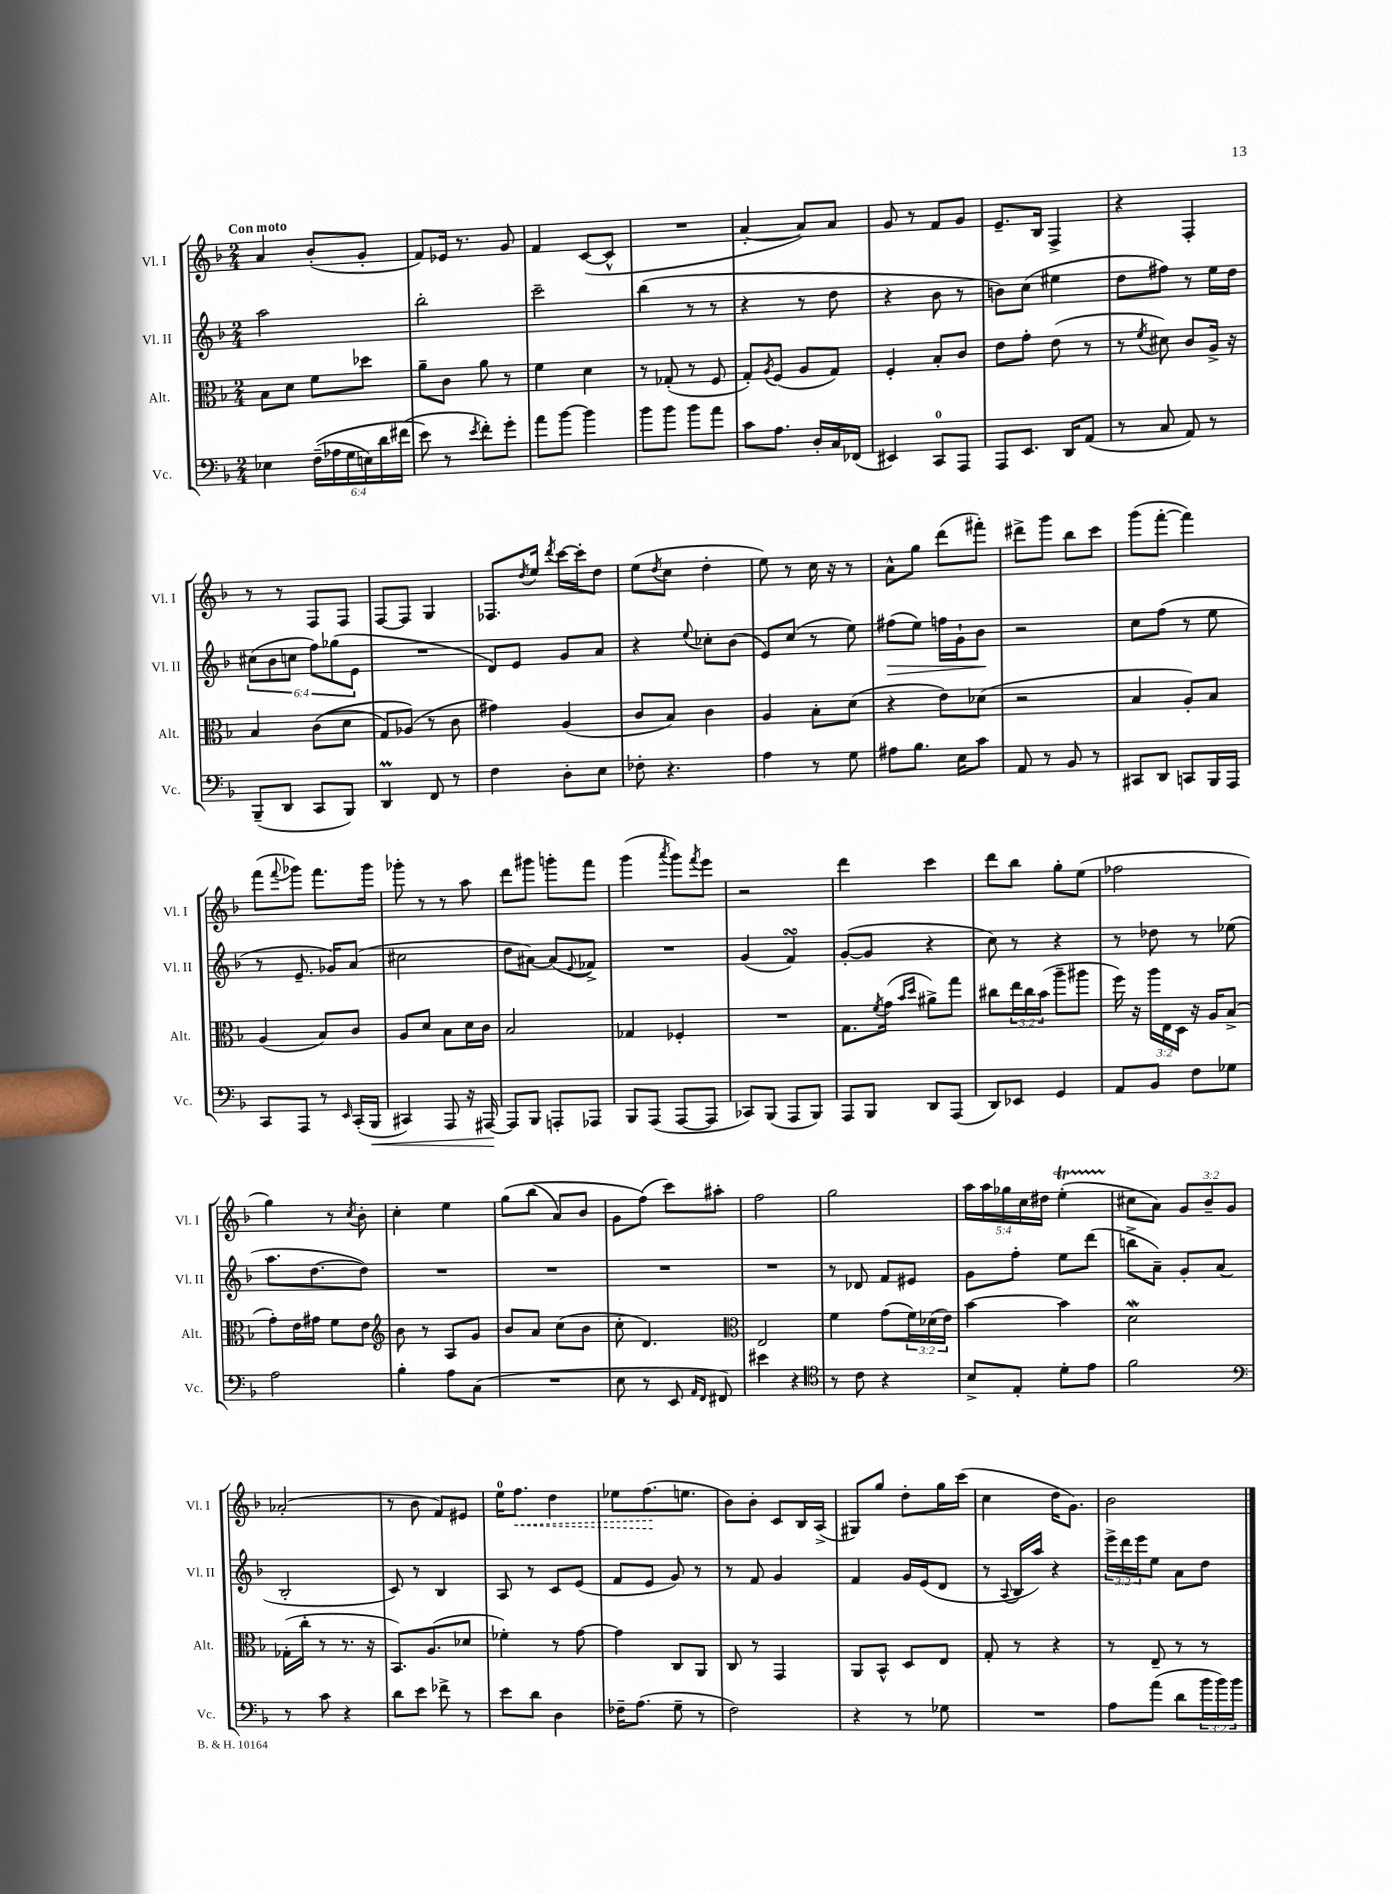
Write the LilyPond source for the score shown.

<<
\new StaffGroup <<
\new Staff = "s0" \with { instrumentName = "Vl. I" shortInstrumentName = "Vl. I" } {
    \clef treble \key f \major \numericTimeSignature \time 2/4 \override Staff.TupletNumber.text = #tuplet-number::calc-fraction-text \tempo "Con moto"
    a'4 bes'8-.( g'8-. |
    f'8) ees'16 r8. g'8 |
    f'4 c'8~( c'8-^ |
    R2 |
    a'4~-. a'8) a'8 |
    g'8 r8 f'8 g'8 |
    e'8.-- bes16 f4-> |
    r4 f4-. |
    r8 r8 f8 f8 |
    f8~ f8 g4 |
    fes8. \acciaccatura { d''8 } e''16 \acciaccatura { d'''8 } c'''16~ c'''16-. d''8 |
    e''8( \acciaccatura { d''8 } c''8 d''4-. |
    e''8) r8 c''16 r16 r8 |
    a'8-^ g''8 d'''8( fis'''8-.) |
    dis'''8-> g'''8 bes''8 c'''8 |
    g'''8( f'''8~-. f'''4) |
    f'''8( \appoggiatura { f'''8 } ges'''8) f'''8. ges'''16 |
    ges'''8-. r8 r8 a''8 |
    d'''8 gis'''8 g'''8-. f'''8 |
    g'''4( \acciaccatura { a'''8 } g'''8) \acciaccatura { f'''8 } e'''8 |
    r2 |
    d'''4 c'''4 |
    d'''8 bes''8 g''8-. e''8( |
    fes''2 |
    g''4) r8 \acciaccatura { c''8 } bes'8-. |
    c''4-. e''4 |
    g''8\( bes''8( a'8) bes'8 |
    g'8 f''8(\) c'''8) ais''8-. |
    f''2 |
    g''2 |
    \tuplet 5/4 { a''16 a''16 ges''16 c''16 dis''16 } e''4-.\startTrillSpan( |
    cis''8\stopTrillSpan a'8) \tuplet 3/2 { g'8 bes'8-- g'8 } |
    aes'2-.( |
    r8 bes'8 f'8) eis'8 |
    e''16-0 \once \override Hairpin.style = #'dashed-line f''8.\< d''4 |
    ees''8 f''8.\!( e''8. |
    bes'8) bes'8-. c'8 bes16 a16->( |
    gis8) g''8 d''8-. g''16 c'''16( |
    c''4 d''16 g'8.) |
    bes'2 \bar "|." |
}
\new Staff = "s1" \with { instrumentName = "Vl. II" shortInstrumentName = "Vl. II" } {
    \clef treble \key f \major \numericTimeSignature \time 2/4 \override Staff.TupletNumber.text = #tuplet-number::calc-fraction-text
    a''2 |
    bes''2-. |
    c'''2-- |
    bes''4( r8 r8 |
    r4 r8 d''8 |
    r4 bes'8 r8 |
    b'8) c''8( eis''4 |
    d''8 fis''8) r8 e''16 d''16 |
    \tuplet 6/4 { cis''8( bes'8 c''8 f''8) ges''8( e'8 } |
    R2 |
    d'8) e'8 g'8 a'8 |
    r4 \appoggiatura { e''8 } ces''8-. bes'8( |
    e'8) c''8( r8 e''8) |
    fis''8\>( e''8) f''16 g'16-! bes'8\! |
    r2 |
    c''8 f''8( r8 e''8 |
    r8 e'8.-- ges'16) a'8( |
    cis''2 |
    d''8 ais'8~) ais'8( \appoggiatura { e'8 } fes'8->) |
    R2 |
    g'4( f'4\turn) |
    g'8~-.( g'8 r4 |
    c''8) r8 r4 |
    r8 des''8 r8 ees''8( |
    a''8. d''8.~ d''8) |
    R2 |
    R2 |
    R2 |
    R2 |
    r8 des'8 f'8 eis'8 |
    g'8 f''8-. e''8 d'''8( |
    b''8-> a'8--) g'8-. a'8( |
    bes2-. |
    c'8) r8 bes4 |
    a8 r8 c'8 e'8( |
    f'8 e'8 g'8) r8 |
    r8 f'8 g'4 |
    f'4 g'16 e'16( d'8 |
    r8 \appoggiatura { a8 } bes16 a''16) r4 |
    \tuplet 3/2 { e'''16-> d'''16 e'''16 } e''8 a'8 d''8 \bar "|." |
}
\new Staff = "s2" \with { instrumentName = "Alt." shortInstrumentName = "Alt." } {
    \clef alto \key f \major \numericTimeSignature \time 2/4 \override Staff.TupletNumber.text = #tuplet-number::calc-fraction-text
    bes8 d'8 f'8 des''8 |
    a'8-- c'8 a'8 r8 |
    f'4 d'4 |
    r8 ges8-.( r8 f8 |
    g8-.) \acciaccatura { a8 } f8( a8 g8) |
    f4-. bes8-. c'8 |
    e'8 g'8-. e'8( r8 |
    r8 \acciaccatura { f'8 } dis'8) c'8 a16-> r16 |
    bes4 c'8(\( d'8 |
    g8) aes8(\) r8 c'8 |
    gis'4) a4( |
    c'8 bes8) c'4 |
    a4 bes8-. d'8( |
    r4 e'8) des'8( |
    r2 |
    bes4 a8-.) bes8 |
    a4( bes8) c'8 |
    a8 d'8 bes8 d'16 c'16 |
    bes2 |
    ges4 fes4-. |
    R2 |
    g8. \acciaccatura { f'8 } g'16( \grace { bes'16 d''16 } ais'8->) g''8 |
    cis''8 \tuplet 3/2 { e''16 cis''16 bes'16( } a''8-- ais''8 |
    f''16) r16 \tuplet 3/2 { a''16 e16 d16 } r16 a16 bes8->( |
    g'8-.) e'16 gis'16 f'8 e'8 |
    \clef treble bes'8 r8 a8 g'8 |
    bes'8 a'8 c''8( bes'8 |
    c''8-. d'4.) |
    \clef alto e2 |
    f'4 g'8( \tuplet 3/2 { f'16) des'16( e'16) } |
    bes'4~ bes'4 |
    d'2\mordent |
    ges16-.( c''16-. r8 r8. r16 |
    bes,8.) a8.( des'8 |
    fes'4-.) r8 g'8~ |
    g'4 c8 a,8 |
    c8 r8 g,4 |
    a,8 bes,8-^ d8 e8 |
    g8-. r8 r4 |
    r8 e8-- r8 r8 \bar "|." |
}
\new Staff = "s3" \with { instrumentName = "Vc." shortInstrumentName = "Vc." } {
    \clef bass \key f \major \numericTimeSignature \time 2/4 \override Staff.TupletNumber.text = #tuplet-number::calc-fraction-text
    ees4 \tuplet 6/4 { f16--(\( aes16 g16 e16) d'16 fis'16( } |
    e'8\) r8 \acciaccatura { e'8 } f'8-.) g'8-. |
    a'8 bes'8~ bes'4 |
    bes'8 bes'8 bes'8 a'8 |
    c'8 a8. d16-. c16 fes,16( |
    eis,4) c,8-0 a,,8 |
    a,,8 e,8. d,16 a,8( |
    r8 c8 a,8) r8 |
    bes,,8--( d,8 c,8 bes,,8) |
    d,4\prall f,8 r8 |
    f4 d8-. e8 |
    fes8-. r4. |
    a4 r8 g8 |
    ais8 bes8. e16 c'8 |
    a,8 r8 bes,8 r8 |
    cis,8 d,8 c,8 bes,,16 a,,16 |
    c,8 a,,8 r8 \grace { e,16 } c,16-.( bes,,16\< |
    cis,4) a,,8 r16 ais,,16~\! |
    ais,,8 bes,,8 a,,8-. aes,,8 |
    bes,,8 a,,8( a,,8~ a,,8 |
    ces,8) bes,,8( a,,8 bes,,8) |
    a,,8 bes,,8 d,8 a,,8( |
    d,8) ees,8 g,4 |
    a,8 bes,8 f8 ges8 |
    a2 |
    bes4-. a8 c8( |
    R2 |
    e8 r8 e,8 \grace { a,16 f,16 } fis,8) |
    eis'4 r4 |
    \clef tenor r8 c'8 r4 |
    bes8-> e8-. d'8-. e'8 |
    f'2 |
    \clef bass r8 c'8 r4 |
    d'8 e'8 fes'8-> r8 |
    e'8 d'8 d4 |
    fes16-- a8.( g8-- r8 |
    f2) |
    r4 r8 ges8 |
    R2 |
    a8 a'8( d'8 \tuplet 3/2 { bes'16 bes'16) bes'16 } \bar "|." |
}
>>
>>
\layout { \context { \Score \remove "Bar_number_engraver" } }
